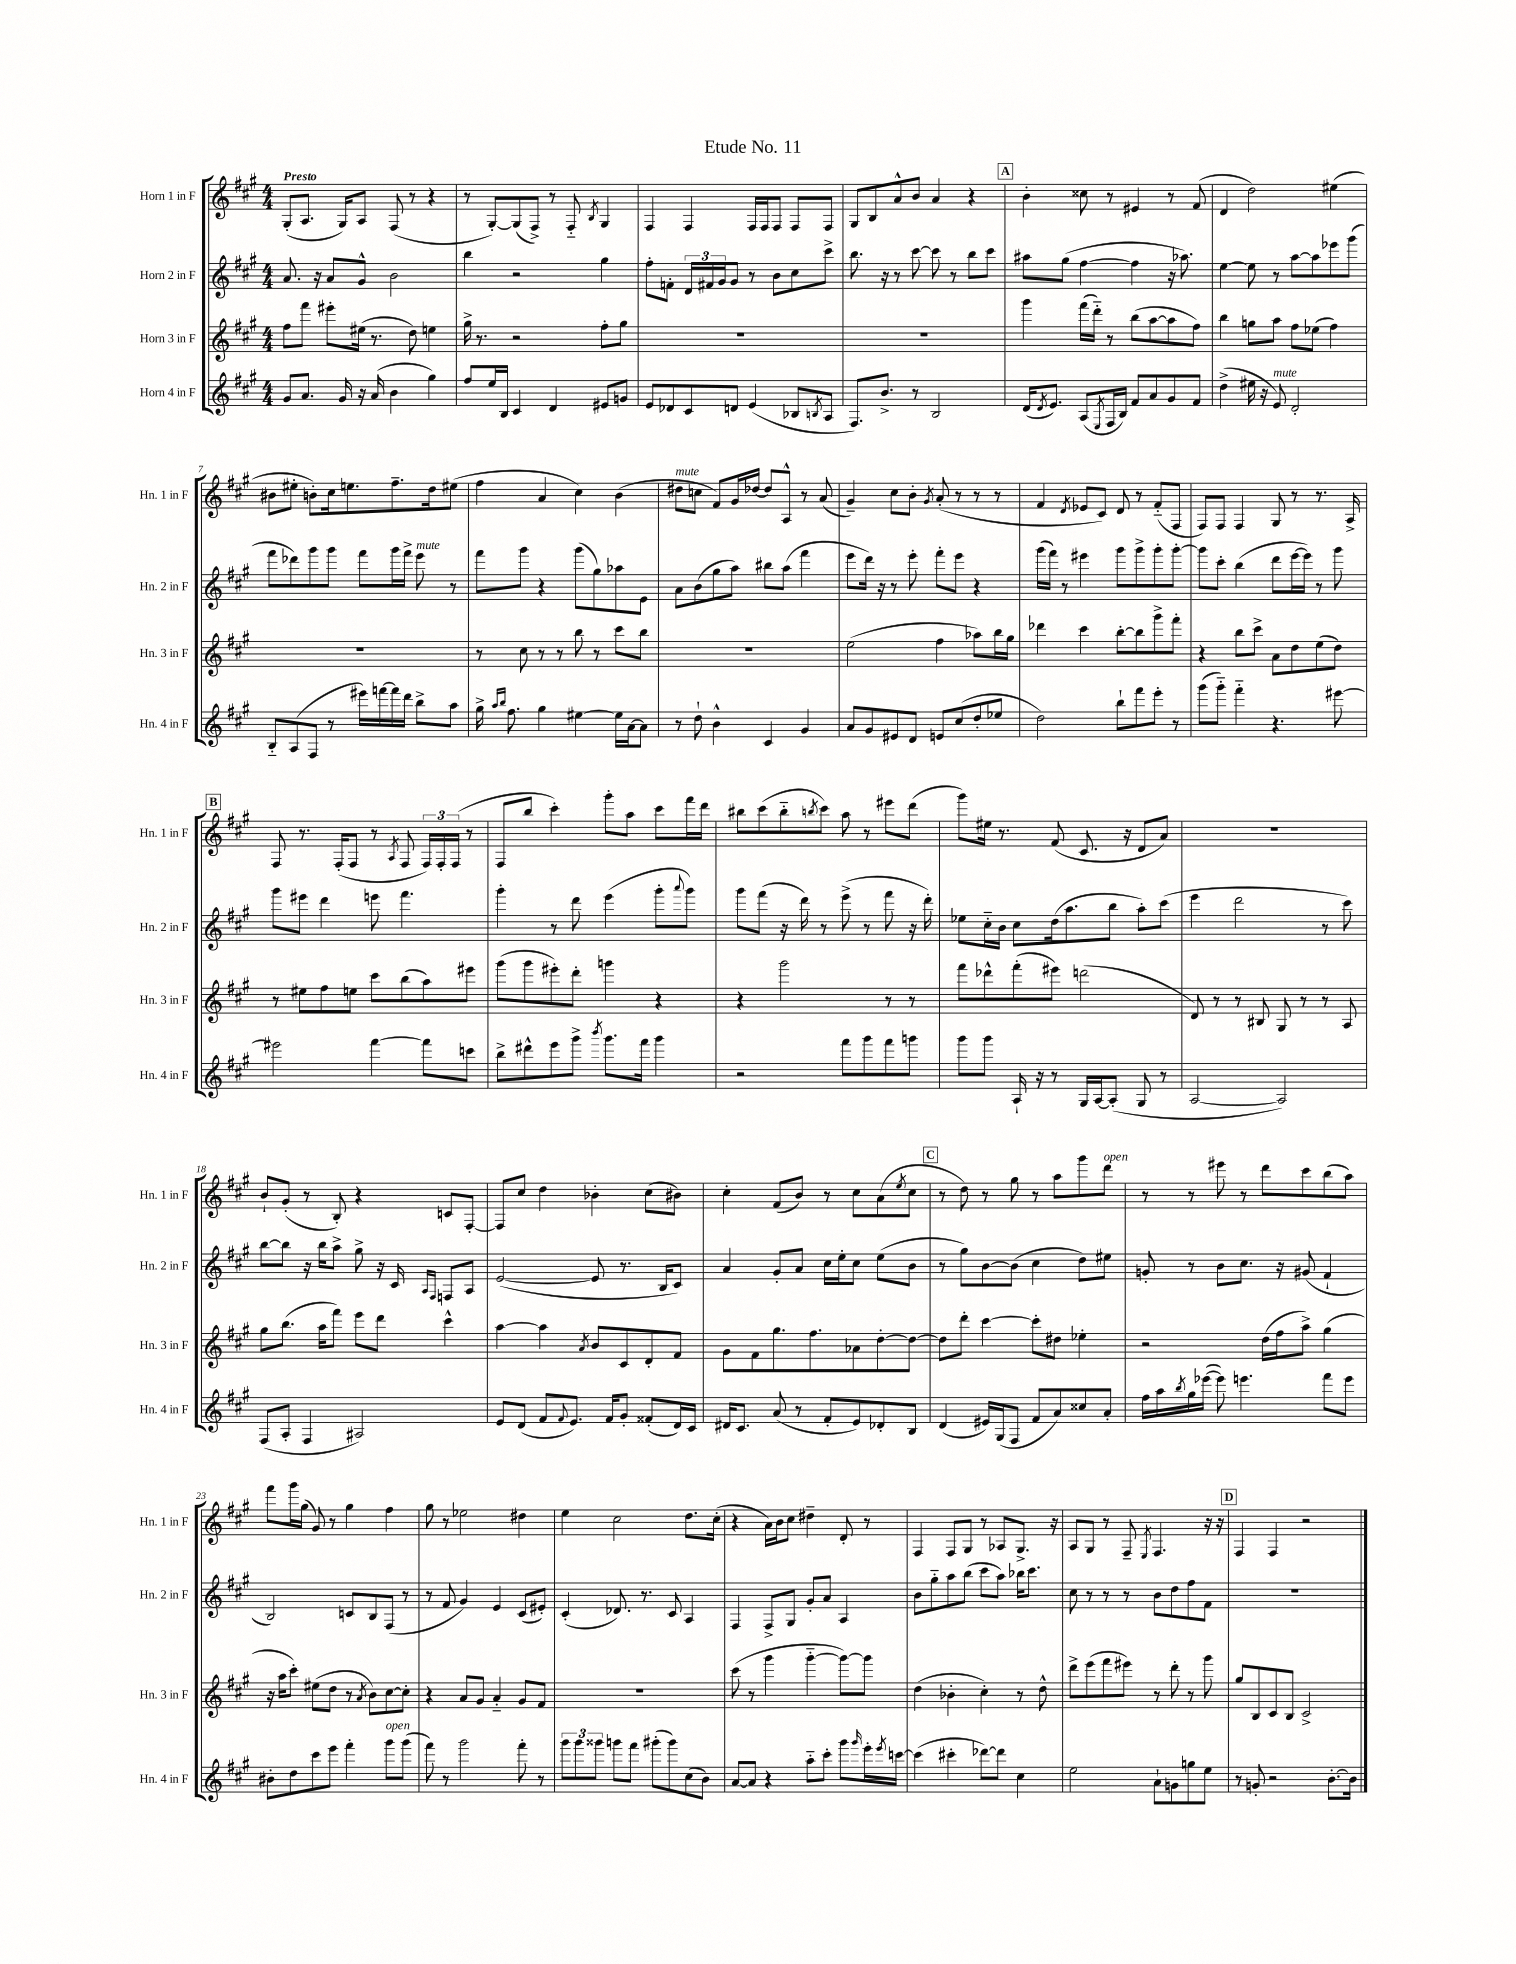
\header { title = "Etude No. 11" }
<<
\new StaffGroup <<
\new Staff = "s0" \with { instrumentName = "Horn 1 in F" shortInstrumentName = "Hn. 1 in F" } {
    \clef treble \key a \major \numericTimeSignature \time 4/4 \tempo "Presto"
    gis8-.( a8. gis16) a8 fis8( r8 r4 |
    r8 gis8~-.) gis8( fis8->) r8 fis8-_ \acciaccatura { b8 } gis4 |
    fis4 fis4 fis16 fis16 fis8 fis8 fis8 |
    gis8 b8 a'8-^ b'8 a'4 r4 |
    \mark \markup { \box "A" } b'4-. cisis''8 r8 eis'4 r8 fis'8( |
    d'4 d''2) eis''4( |
    bis'8 eis''8-. b'8-.) cis''16 e''8. fis''8.-- d''16 eis''8( |
    fis''4 a'4 cis''4) b'4( |
    dis''8^\markup { \italic "mute" } c''8 fis'8) gis'16 des''16~ des''8 a8-^ r8 a'8( |
    gis'4--) cis''8 b'8-. \acciaccatura { gis'8 } a'8-.( r8 r8 r8 |
    fis'4 \acciaccatura { d'8 } ees'8 cis'8) d'8 r8 fis'8-_( fis8 |
    fis8) fis8 fis4 gis8 r8 r8. a16-> |
    \mark \markup { \box "B" } fis8 r8. fis16-.( fis8 r8 \acciaccatura { a8 } fis8 \tuplet 3/2 { fis16) fis16-. fis16( } r8 |
    fis8 b''8 cis'''4-.) gis'''8-. a''8 cis'''8 fis'''16 d'''16 |
    bis''8 cis'''8( bis''8-_ \acciaccatura { b''8 } cis'''8) a''8 r8 eis'''8 d'''8( |
    gis'''8) eis''16 r8. fis'8( cis'8. r16 d'8 a'8) |
    R1 |
    b'8-! gis'8-.( r8 b8-.) r4 c'8 fis8~-. |
    fis8 cis''8 d''4 bes'4-. cis''8( bis'8) |
    cis''4-. fis'8( b'8) r8 cis''8 a'8( \acciaccatura { e''8 } cis''8 |
    \mark \markup { \box "C" } r8 d''8) r8 gis''8 r8 a''8 gis'''8 d'''8^\markup { \italic "open" } |
    r8 r8 eis'''8 r8 d'''8 cis'''8 b''8( a''8) |
    fis'''8 gis'''16 gis''16( gis'8) r8 gis''4 fis''4 |
    gis''8 r8 ees''2 dis''4 |
    e''4 cis''2 d''8. cis''16-.( |
    r4 a'16) b'16 cis''8 dis''4-- d'8-. r8 |
    fis4 fis8 gis8 r8 aes8 gis8.-> r16 |
    a8 gis8 r8 fis8-- \acciaccatura { e8 } fis4. r16 r16 |
    \mark \markup { \box "D" } fis4 fis4 r2 \bar "|." |
}
\new Staff = "s1" \with { instrumentName = "Horn 2 in F" shortInstrumentName = "Hn. 2 in F" } {
    \clef treble \key a \major \numericTimeSignature \time 4/4
    a'8. r16 a'8 gis'8-^ b'2 |
    b''4 r2 gis''4 |
    fis''8-. f'8-. \tuplet 3/2 { d'16 fis'16 gis'16 } gis'8 r8 b'8 cis''8 cis'''8-> |
    b''8. r16 r8 cis'''8~ cis'''8 r8 b''8 cis'''8 |
    \mark \markup { \box "A" } ais''8 gis''8( fis''4~ fis''4 r16 aes''8.) |
    e''4~ e''8 r8 a''8~ a''8 ees'''8 gis'''8( |
    fis'''8 des'''8) gis'''8 gis'''8 fis'''8 gis'''16 fis'''16-> e'''8^\markup { \italic "mute" } r8 |
    fis'''8 gis'''8 r4 gis'''8( gis''8) aes''8 e'8 |
    a'8 b'8( gis''8 a''8) bis''8 a''8( fis'''4 |
    e'''8 d'''16) r16 r8 e'''8-. fis'''8-. e'''8 r4 |
    gis'''16( fis'''16) r8 eis'''4 gis'''8 gis'''8-> gis'''8-. gis'''8~-. |
    gis'''8 cis'''8-. b''4( d'''8 e'''16~ e'''16) r8 gis'''8 |
    \mark \markup { \box "B" } gis'''8 eis'''8 d'''4 e'''8 fis'''4. |
    gis'''4-. r8 d'''8 e'''4( gis'''8-. \appoggiatura { a'''8 } gis'''8) |
    gis'''8 fis'''8( r16 d'''16) r8 e'''8->( r8 fis'''8 r16 d'''16-.) |
    ees''8 cis''16-_ b'16 cis''8 d''16( a''8. b''8 a''8-.) cis'''8( |
    e'''4 d'''2 r8 cis'''8) |
    b''8~ b''8 r16 b''16 a''8-> gis''8-> r16 cis'16 \grace { a16 fis16 } f8 a8 |
    e'2~( e'8 r8. b16 cis'8) |
    a'4 gis'8-. a'8 cis''16 e''16-. cis''8 e''8( b'8 |
    \mark \markup { \box "C" } r8 gis''8) b'8~ b'8( cis''4 d''8) eis''8 |
    g'8-. r8 b'8 cis''8. r16 gis'8( fis'4-! |
    b2) c'8 b8 fis8( r8 |
    r8 fis'8 gis'4) e'4 cis'8( eis'8-.) |
    cis'4-.( des'8.) r8. cis'8 a4 |
    fis4 fis8-> gis8 gis'8-. a'8 a4 |
    b'8 gis''8-_ a''8 b''8( cis'''8 a''8) bes''16 cis'''8. |
    cis''8 r8 r8 r8 b'8 d''8 fis''8 fis'8 |
    \mark \markup { \box "D" } R1 \bar "|." |
}
\new Staff = "s2" \with { instrumentName = "Horn 3 in F" shortInstrumentName = "Hn. 3 in F" } {
    \clef treble \key a \major \numericTimeSignature \time 4/4
    fis''8 fis'''8 eis'''8-. eis''16( r8. d''8) e''4 |
    gis''16-> r8. r2 fis''8-. gis''8 |
    R1 |
    R1 |
    \mark \markup { \box "A" } gis'''4 fis'''16( d'''16-_) r8 b''8( a''8~ a''8 fis''8) |
    b''4 g''8 a''8 fis''8 ees''8( fis''4) |
    R1 |
    r8 cis''8 r8 r8 b''8 r8 cis'''8 b''8 |
    R1 |
    e''2( fis''4 aes''8) b''16 gis''16 |
    des'''4 cis'''4 b''8~-. b''8 gis'''8-> fis'''8-. |
    r4 b''8 cis'''8-> a'8 d''8 e''8( d''8) |
    \mark \markup { \box "B" } r8 eis''8 fis''8 e''8 cis'''8 b''8( a''8) eis'''8 |
    gis'''8( gis'''8 eis'''8-.) d'''8-. g'''4 r4 |
    r4 gis'''2 r8 r8 |
    fis'''8 des'''8-^ fis'''8-.( eis'''8) d'''2( |
    d'8) r8 r8 bis8 gis8 r8 r8 a8 |
    gis''8 b''8.( a''16 fis'''8) e'''8 d'''8 cis'''4-^ |
    a''4~ a''4 \acciaccatura { a'8 } b'8 cis'8 d'8-. fis'8 |
    gis'8 fis'8 gis''8. fis''8. aes'8 d''8~-. d''8~ |
    \mark \markup { \box "C" } d''8 d'''8-. cis'''4~ cis'''8-. dis''8 ees''4-. |
    r2 d''16( fis''16 a''8->) gis''4( |
    r16 a''16 cis'''8-.) eis''8( d''8 r8 \acciaccatura { a'8 } b'8) cis''8~ cis''8-. |
    r4 a'8 gis'8 a'4-_ gis'8 fis'8 |
    R1 |
    cis'''8( r8 gis'''4 gis'''4~-_ gis'''8~) gis'''8 |
    d''4( bes'4-. cis''4-.) r8 d''8-^ |
    d'''8-> e'''8( fis'''8 eis'''8) r8 d'''8-. r8 gis'''8 |
    \mark \markup { \box "D" } gis''8 b8 cis'8 b8 cis'2-> \bar "|." |
}
\new Staff = "s3" \with { instrumentName = "Horn 4 in F" shortInstrumentName = "Hn. 4 in F" } {
    \clef treble \key a \major \numericTimeSignature \time 4/4
    gis'8 a'8. gis'16 r16 a'16( b'4 gis''4) |
    fis''8 e''16 b16 cis'4 d'4 eis'8 g'8 |
    e'8 des'8 cis'8 d'8 e'4( bes8 \acciaccatura { b8 } a8 |
    fis8.) b'8.-> r8 b2 |
    \mark \markup { \box "A" } d'16( \acciaccatura { d'8 } e'8.) a8( \acciaccatura { e8 } fis16 b16) fis'8 a'8 gis'8 fis'8 |
    d''4->( eis''16 r16 e'8^\markup { \italic "mute" }) d'2-. |
    b8-_ a8( fis8 r8 eis'''16) f'''16~ f'''16 d'''16 b''8-> a''8 |
    gis''16-> \grace { a''16 b''16 } fis''8. gis''4 eis''4~ eis''16 a'16~ a'8 |
    r8 d''8-! b'4-^ cis'4 gis'4 |
    a'8 gis'8 eis'8 d'8 e'8 cis''8( d''8-. ees''8 |
    d''2) b''8-! fis'''8 e'''8-. r8 |
    gis'''8( gis'''8-_) fis'''4-_ r4. eis'''8~ |
    \mark \markup { \box "B" } eis'''2 fis'''4~ fis'''8 c'''8 |
    b''8-> dis'''8-^ e'''8 gis'''8-> \acciaccatura { b'''8 } gis'''8. fis'''16 gis'''4 |
    r2 fis'''8 gis'''8 fis'''8 g'''8 |
    gis'''8 gis'''8 a16-! r16 r8 gis16 a16~ a8-.( gis8 r8 |
    a2~ a2) |
    fis8( a8-. fis4 ais2) |
    e'8 d'8( fis'8 \appoggiatura { fis'8 } e'8.) fis'16 gis'8-. fisis'8-.( d'16) cis'16 |
    dis'16 cis'8. a'8( r8 fis'8-. e'8) des'8-. b8 |
    \mark \markup { \box "C" } d'4( eis'16) gis16( fis8 fis'8 a'8) cisis''8 a'8-. |
    fis''16 a''16 \acciaccatura { b''8 } gis''16 ees'''16~( ees'''8) e'''4. fis'''8 e'''8 |
    bis'8-. d''8 cis'''8 e'''8 fis'''4-. gis'''8^\markup { \italic "open" } gis'''8( |
    fis'''8) r8 gis'''2 fis'''8-. r8 |
    \tuplet 3/2 { gis'''8 gis'''8 gisis'''8 } g'''8 fis'''8 gis'''8-.( gis'''8) cis''8( b'8) |
    a'8~ a'8 r4 a''8-_ cis'''8-. gis'''8 \grace { gis'''16 } e'''16-. \acciaccatura { e'''8 } c'''16~ |
    c'''4( cis'''4-. des'''8~) des'''8 cis''4 |
    e''2 a'8-! g'8 g''8 e''8 |
    \mark \markup { \box "D" } r8 g'8-. r2 b'8.~-. b'16 \bar "|." |
}
>>
>>
